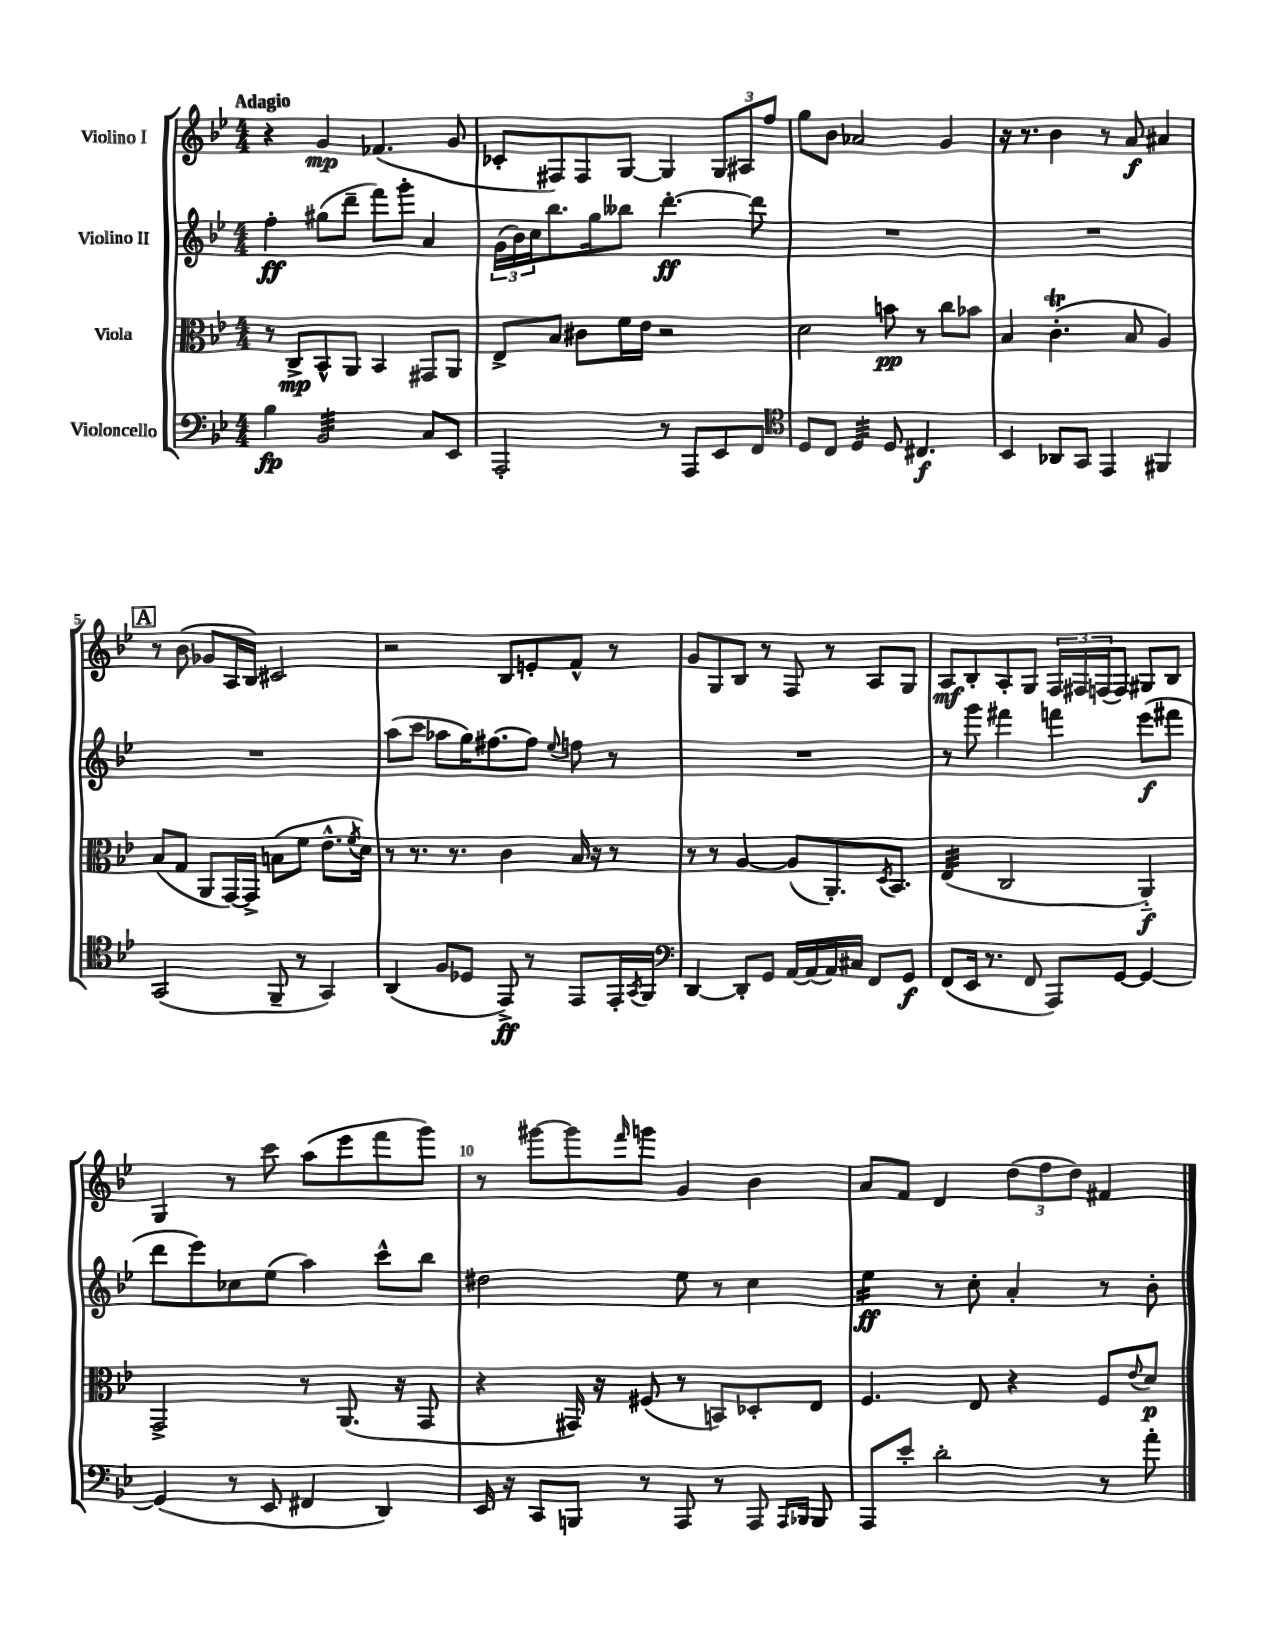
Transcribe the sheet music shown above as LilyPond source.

<<
\new StaffGroup <<
\new Staff = "s0" \with { instrumentName = "Violino I" } {
    \clef treble \key bes \major \numericTimeSignature \time 4/4 \tempo "Adagio"
    r4 g'4\mp fes'4.( g'8 |
    ces'8-. fis8) fis8 g8~ g4 \tuplet 3/2 { g8 ais8 f''8 } |
    g''8 bes'8 aes'2 g'4 |
    r16 r8. bes'4 r8 a'8\f ais'4 |
    \mark \markup { \box "A" } r8 bes'8( ges'8 a16 bes16) cis'2 |
    r2 bes8 e'8-. f'8-^ r8 |
    g'8 g8 bes8 r8 f8 r8 a8 g8 |
    a8\mf bes8-. a8-. g8 \tuplet 3/2 { f16 fis16 f16( } f8) gis8 bes8 |
    g4 r8 c'''8 a''8( ees'''8 f'''8 g'''8) |
    r8 gis'''8~ gis'''8 \grace { f'''16 } g'''8 g'4 bes'4 |
    a'8 f'8 d'4 \tuplet 3/2 { d''8( f''8 d''8) } fis'4 \bar "|." |
}
\new Staff = "s1" \with { instrumentName = "Violino II" } {
    \clef treble \key bes \major \numericTimeSignature \time 4/4
    f''4-.\ff gis''8( d'''8-- f'''8) g'''8-. a'4 |
    \tuplet 3/2 { g'16( bes'16) c''16 } bes''8. g''16 beses''8 d'''4.~-.\ff d'''8 |
    R1 |
    R1 |
    \mark \markup { \box "A" } R1 |
    a''8( c'''8 aes''8 g''16) fis''8.~ fis''8 \appoggiatura { ees''8 } f''8 r8 |
    R1 |
    r8 g'''8 fis'''4 f'''4 ees'''8\f( fis'''8 |
    d'''8 ees'''8) ces''8 ees''8( a''4) c'''8-^ bes''8 |
    dis''2 ees''8 r8 c''4 |
    ees''4:16\ff r8 c''8-. a'4-. r8 bes'8-. \bar "|." |
}
\new Staff = "s2" \with { instrumentName = "Viola" } {
    \clef alto \key bes \major \numericTimeSignature \time 4/4
    r8 c8->\mp bes,8-^ a,8 bes,4 gis,8 a,8 |
    ees8-> bes8 cis'8 f'16 ees'16 r2 |
    d'2 b'8\pp r8 c''8 bes'8 |
    bes4 c'4.-.\trill( bes8 a4) |
    \mark \markup { \box "A" } bes8( g8 a,8 g,16~) g,16-> b8( f'8 ees'8.-^ \acciaccatura { f'8 } d'16) |
    r8 r8. r8. c'4 bes16 r16 r8 |
    r8 r8 a4~ a8( a,8.-.) \acciaccatura { d8 } bes,8. |
    ees4:32( c2 a,4-_\f) |
    g,2-> r8 a,8.( r16 g,8 |
    r4 gis,16) r16 fis8( r8 b,8) des8-. ees8 |
    f4. ees8 r4 f8 \appoggiatura { ees'8 } d'8\p \bar "|." |
}
\new Staff = "s3" \with { instrumentName = "Violoncello" } {
    \clef bass \key bes \major \numericTimeSignature \time 4/4
    bes4\fp bes,2:32 c8 ees,8 |
    a,,2-. r8 a,,8 ees,8 f,8 |
    \clef tenor d8 c8 d4:32 d8 cis4.\f |
    bes,4 aes,8 g,8 ees,4 fis,4 |
    \mark \markup { \box "A" } g,2( f,8-- r8 g,4) |
    a,4( f8 des8 ees,8->\ff) r8 ees,8 ees,16-. \acciaccatura { g,8 } f,16 |
    \clef bass d,4~ d,8-. g,8 a,16~ a,16( a,16) cis16 f,8 g,8\f |
    f,8( ees,16 r8. f,8 a,,8) g,8~ g,4~ |
    g,4( r8 ees,8 fis,4 d,4) |
    ees,16 r16 c,8 b,,8 r8 a,,8 r8 a,,8 \grace { a,,16 bes,,16 } bes,,8 |
    a,,8 ees'8-. d'2-. r8 a'8-. \bar "|." |
}
>>
>>
\layout { \context { \Score \override BarNumber.break-visibility = ##(#f #t #t) barNumberVisibility = #(every-nth-bar-number-visible 5) } }
